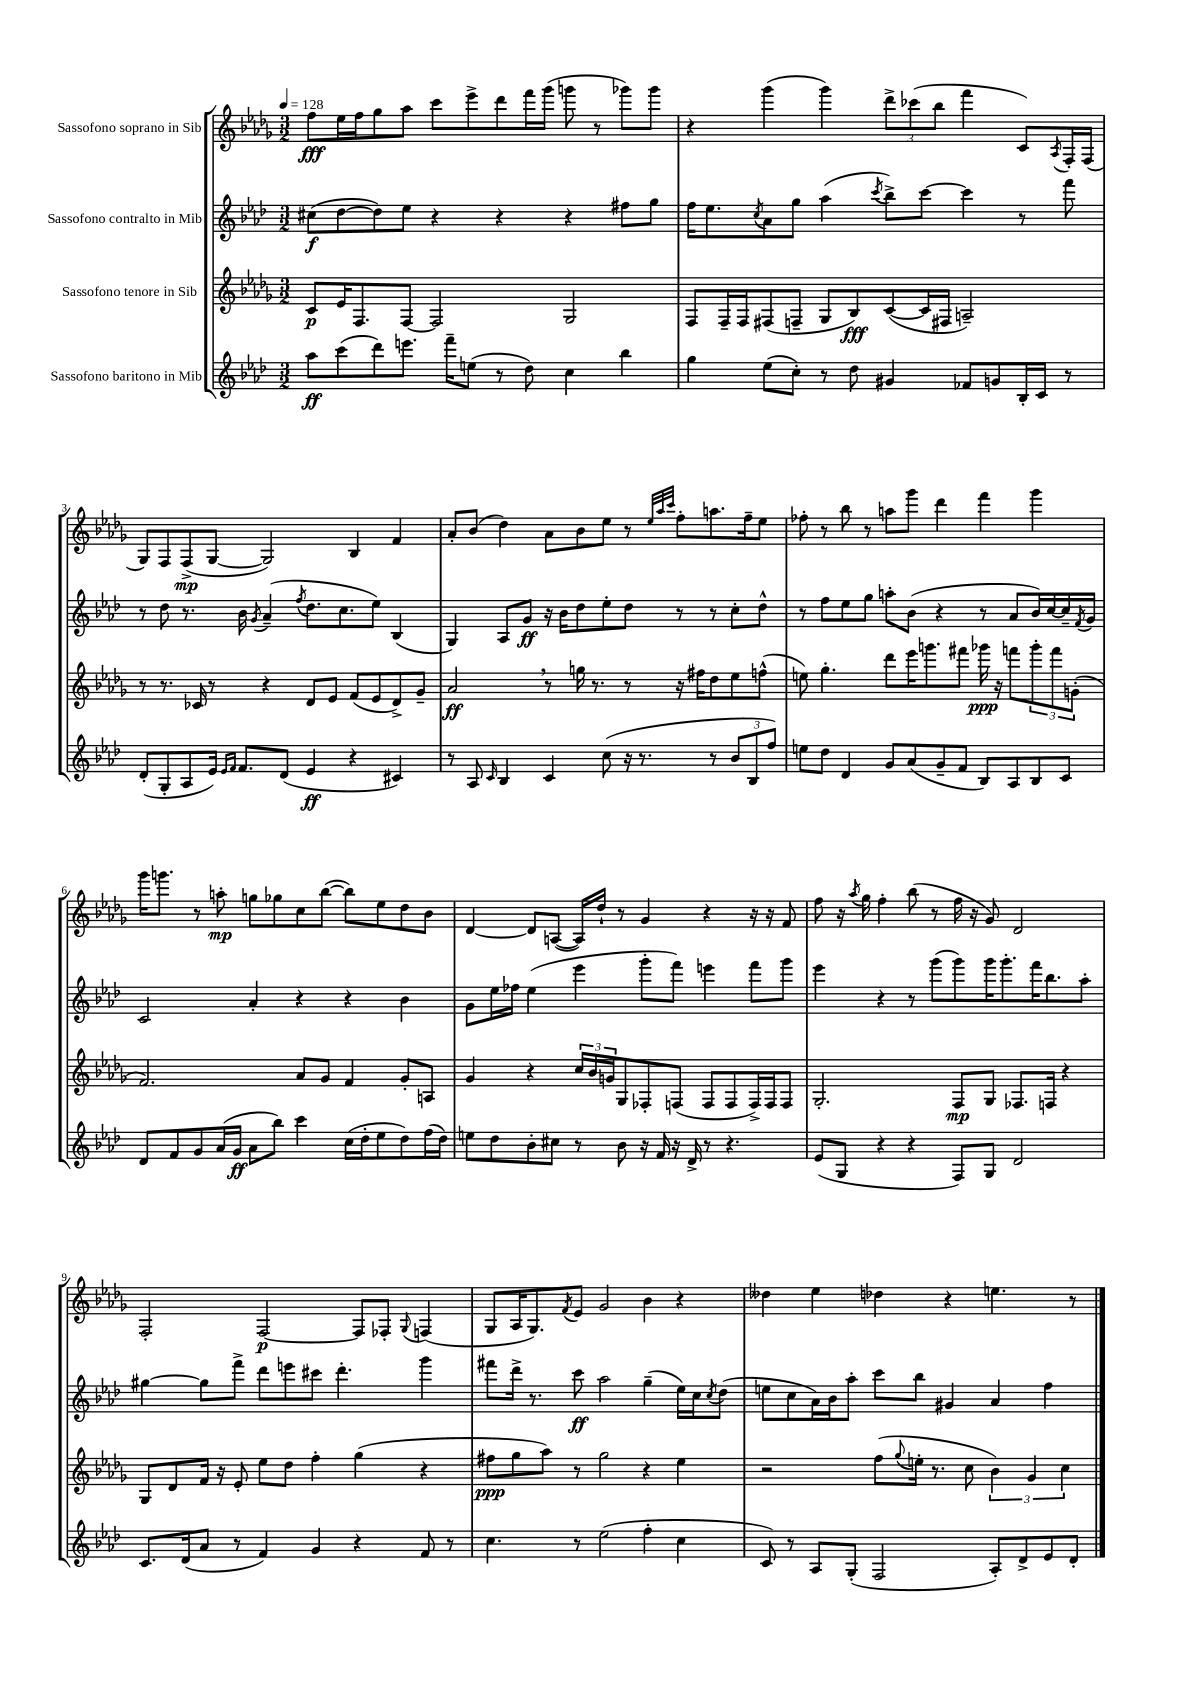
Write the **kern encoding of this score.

**kern	**dynam	**kern	**dynam	**kern	**dynam	**kern	**dynam
*part4	*part4	*part3	*part3	*part2	*part2	*part1	*part1
*staff4	*staff4	*staff3	*staff3	*staff2	*staff2	*staff1	*staff1
*I"Sassofono baritono in Mib	*	*I"Sassofono tenore in Sib	*	*I"Sassofono contralto in Mib	*	*I"Sassofono soprano in Sib	*
*clefG2	*	*clefG2	*	*clefG2	*	*clefG2	*
*k[b-e-a-d-]	*	*k[b-e-a-d-g-]	*	*k[b-e-a-d-]	*	*k[b-e-a-d-g-]	*
*M3/2	*	*M3/2	*	*M3/2	*	*M3/2	*
*MM128	*	*MM128	*	*MM128	*	*MM128	*
=1	=1	=1	=1	=1	=1	=1	=1
8aa-\L	ff	8c/L	p	(8cc#X\L	f	8ff\L	fff
(8ccc\	.	16e-/K	.	[8dd-\	.	16ee-\L	.
.	.	8.F/	.	.	.	16ff\J	.
8ddd-\)	.	.	.	8dd-\])	.	8gg-\	.
8.eeen\J	.	[8F/J	.	8ee-\J	.	8aa-\J	.
.	.	2F/]	.	4r	.	8ccc\L	.
16fff~\KL	.	.	.	.	.	.	.
(8een\J	.	.	.	.	.	8eee-^\	.
8r	.	.	.	4r	.	8ddd-\	.
8dd-\)	.	.	.	.	.	16fff\L	.
.	.	.	.	.	.	(16ggg-\JJ	.
4cc\	.	2G-/	.	4r	.	8gggn\	.
.	.	.	.	.	.	8r	.
4bb-\	.	.	.	8ff#X\L	.	8ggg-X\L)	.
.	.	.	.	8gg\J	.	8ggg-\J	.
=2	=2	=2	=2	=2	=2	=2	=2
4gg\	.	8F/L	.	16ff\KL	.	4r	.
.	.	.	.	8.ee-\	.	.	.
.	.	16F~/L	.	.	.	.	.
.	.	16F/J	.	.	.	.	.
.	.	.	.	8qcc/	.	.	.
(8ee-\L	.	(8F#X/	.	8a-\	.	(4ggg-\	.
8cc'\J)	.	8Fn~/J	.	8gg\J	.	.	.
8r	.	8G-/L	.	(4aa-\	.	4ggg-\)	.
8dd-\	.	8B-/)	fff	.	.	.	.
.	.	.	.	8qccc/	.	.	.
4g#X/	.	([8c/	.	8bb-^\L)	.	12ddd-^\L	.
.	.	.	.	.	.	(12ccc-X\	.
.	.	16c/L]	.	[8ccc\J	.	.	.
.	.	.	.	.	.	12bb-\J	.
.	.	16F#X/JJ	.	.	.	.	.
8f-X/L	.	2An~/)	.	4ccc\]	.	4fff\	.
8gn/	.	.	.	.	.	.	.
16B-'/L	.	.	.	8r	.	8c/L)	.
16c/JJ	.	.	.	.	.	.	.
.	.	.	.	.	.	8qA-/	.
8r	.	.	.	8fff\	.	16F'/L	.
.	.	.	.	.	.	(16F/JJ	.
!!LO:LB:g=z
=3	=3	=3	=3	=3	=3	=3	=3
(8d-'/L	.	8r	.	8r	.	8G-/L)	.
8G'/	.	8.r	.	8dd-\	.	8F/	.
8A-/	.	.	.	8.r	.	(8F^/	mp
.	.	16c-X/	.	.	.	.	.
16e-/Jk)	.	8r	.	.	.	[8G-/J	.
16qqe-/LL	.	.	.	.	.	.	.
16qqf/JJ	.	.	.	.	.	.	.
8.f/L	.	.	.	16b-\	.	.	.
.	.	.	.	8qg/	.	.	.
.	.	4r	.	(4a-~/	.	2G-/])	.
(8d-/J	.	.	.	.	.	.	.
.	.	.	.	8qff/	.	.	.
4e-/	ff	8d-/L	.	8.dd-\L	.	.	.
.	.	8e-/J	.	.	.	.	.
.	.	.	.	8.cc\	.	.	.
4r	.	(8f/L	.	.	.	4B-/	.
.	.	8e-/	.	8ee-\J)	.	.	.
4c#X/)	.	8d-^/)	.	(4B-/	.	4f/	.
.	.	8g-~/J	.	.	.	.	.
=4	=4	=4	=4	=4	=4	=4	=4
8r	.	2a-,/	ff	4G/)	.	8a-'/L	.
8A-/	.	.	.	.	.	(8b-/J	.
16qqc/	.	.	.	.	.	.	.
4B-/	.	.	.	8A-/L	.	4dd-\)	.
.	.	.	.	8g/J	ff	.	.
4c/	.	8r	.	16r	.	8a-\L	.
.	.	.	.	16b-\KL	.	.	.
.	.	16ggn\	.	8dd-\	.	8b-\	.
.	.	8.r	.	.	.	.	.
(8cc\	.	.	.	8ee-'\	.	8ee-\J	.
16r	.	8r	.	8dd-\J	.	8r	.
8.r	.	.	.	.	.	.	.
.	.	.	.	.	.	32qqee-/LLL	.
.	.	.	.	.	.	32qqaa-/	.
.	.	.	.	.	.	32qqccc/JJJ	.
.	.	16r	.	8r	.	8ff'\L	.
.	.	16ff#X\KL	.	.	.	.	.
8r	.	8dd-\	.	8r	.	8.aan\	.
12b-/L	.	8ee-\	.	8cc'\L	.	.	.
.	.	.	.	.	.	16ff~\k	.
12B-/	.	.	.	.	.	.	.
.	.	(8ffn^^\J	.	8dd-^^\J	.	8ee-\J	.
12ff/J)	.	.	.	.	.	.	.
=5	=5	=5	=5	=5	=5	=5	=5
8een\L	.	8een\)	.	8r	.	8ff-X'\	.
8dd-\J	.	4.gg-'\	.	8ff\L	.	8r	.
4d-/	.	.	.	8ee-\	.	8bb-\	.
.	.	.	.	8gg\J	.	8r	.
8g/L	.	8ddd-\L	.	8aan'\L	.	8aan\L	.
(8a-/	.	16eee-\K	.	(8b-\J	.	8ggg-\J	.
.	.	8.gggn\	.	.	.	.	.
8g~/	.	.	.	4r	.	4ddd-\	.
8f/J	.	8fff#X\J	.	.	.	.	.
8B-/L)	.	16ggg-X\	ppp	8r	.	4fff\	.
.	.	16r	.	.	.	.	.
8A-/	.	8fffn\L	.	8a-/L	.	.	.
8B-/	.	12ggg-'\	.	16b-/L)	.	4ggg-\	.
.	.	.	.	[16cc/	.	.	.
.	.	12fff\	.	.	.	.	.
8c/J	.	.	.	16cc~/]	.	.	.
.	.	(12gn'\J	.	.	.	.	.
.	.	.	.	8qf/	.	.	.
.	.	.	.	16g/JJ	.	.	.
!!LO:LB:g=z
=6	=6	=6	=6	=6	=6	=6	=6
8d-/L	.	2.f/)	.	2c/	.	16ggg-\KL	.
.	.	.	.	.	.	8.gggn\J	.
8f/	.	.	.	.	.	.	.
8g/	.	.	.	.	.	8r	.
(16a-/L	.	.	.	.	.	8aan'\	mp
16g/JJ	ff	.	.	.	.	.	.
8a-\L	.	.	.	4a-'/	.	8ggn\L	.
8bb-\J)	.	.	.	.	.	8gg-X\	.
4ccc\	.	8a-/L	.	4r	.	8cc\	.
.	.	8g-/J	.	.	.	([8bb-\J	.
(16cc\LL	.	4f/	.	4r	.	8bb-\L])	.
16dd-'\J	.	.	.	.	.	.	.
8ee-\	.	.	.	.	.	8ee-\	.
8dd-\)	.	8g-'/L	.	4b-\	.	8dd-\	.
(16ff\L	.	8An/J	.	.	.	8b-\J	.
16dd-\JJ)	.	.	.	.	.	.	.
=7	=7	=7	=7	=7	=7	=7	=7
8een\L	.	4g-/	.	8g\L	.	[4d-/	.
8dd-\	.	.	.	16ee-\L	.	.	.
.	.	.	.	16ff-X\JJ	.	.	.
8b-'\	.	4r	.	(4ee-\	.	8d-/L]	.
8cc#X\J	.	.	.	.	.	([8An/J	.
8r	.	24cc/LL	.	4eee-\	.	16A/LL])	.
.	.	24b-/	.	.	.	.	.
.	.	.	.	.	.	16dd-`/JJ	.
.	.	24gn/J	.	.	.	.	.
8b-\	.	8G-/	.	.	.	8r	.
16r	.	8F-X'/	.	8ggg'\L	.	4g-/	.
16f/	.	.	.	.	.	.	.
16r	.	(8Fn/J	.	8fff\J)	.	.	.
16d-^/	.	.	.	.	.	.	.
8r	.	8F/L	.	4eeen\	.	4r	.
4.r	.	8F/	.	.	.	.	.
.	.	16F^/L)	.	8fff\L	.	16r	.
.	.	16F/J	.	.	.	16r	.
.	.	8F/J	.	8ggg\J	.	8f/	.
=8	=8	=8	=8	=8	=8	=8	=8
(8e-/L	.	2.G-'/	.	4eee-\	.	8ff\	.
8G/J	.	.	.	.	.	16r	.
.	.	.	.	.	.	8qaa-/	.
.	.	.	.	.	.	16gg-\	.
4r	.	.	.	4r	.	4ff'\	.
4r	.	.	.	8r	.	(8bb-\	.
.	.	.	.	(8ggg\L	.	8r	.
8F/L)	.	8F/L	mp	8ggg\)	.	16ff\	.
.	.	.	.	.	.	16r	.
8G/J	.	8G-/J	.	16ggg\K	.	8g-/)	.
.	.	.	.	8.ggg'\	.	.	.
2d-/	.	8.F-X/L	.	.	.	2d-/	.
.	.	.	.	16fff\K	.	.	.
.	.	16Fn/Jk	.	8.bb-\	.	.	.
.	.	4r	.	.	.	.	.
.	.	.	.	8aa-'\J	.	.	.
!!LO:LB:g=z
=9	=9	=9	=9	=9	=9	=9	=9
8.c/L	.	8G-/L	.	[4gg#X\	.	2F'/	.
.	.	8d-/	.	.	.	.	.
(16d-/k	.	.	.	.	.	.	.
8a-/J	.	16f/Jk	.	8gg#\L]	.	.	.
.	.	16r	.	.	.	.	.
8r	.	8e-'/	.	8fff^\J	.	.	.
4f/)	.	8ee-\L	.	8ddd-\L	.	[2F/	p
.	.	8dd-\J	.	8eeen\	.	.	.
4g/	.	4ff'\	.	8ccc#X\J	.	.	.
.	.	.	.	4.ddd-'\	.	.	.
4r	.	(4gg-\	.	.	.	8F/L]	.
.	.	.	.	.	.	8F-X'/J	.
.	.	.	.	.	.	8qqG-/	.
8f/	.	4r	.	4ggg\	.	(4Fn/	.
8r	.	.	.	.	.	.	.
=10	=10	=10	=10	=10	=10	=10	=10
4.cc\	.	8ff#X\L	ppp	8fff#X\L	.	8G-/L	.
.	.	8gg-\	.	16ddd-^\Jk	.	16A-/K	.
.	.	.	.	8.r	.	8.G-/)	.
.	.	8aa-\J)	.	.	.	.	.
.	.	.	.	.	.	8qf/	.
8r	.	8r	.	8ccc\	ff	8e-/J	.
(2ee-\	.	2gg-\	.	2aa-\	.	2g-/	.
4ff'\	.	4r	.	(4gg~\	.	4b-\	.
4cc\	.	4ee-\	.	16ee-\LL)	.	4r	.
.	.	.	.	16cc\J	.	.	.
.	.	.	.	8qcc/	.	.	.
.	.	.	.	(8dd-\J	.	.	.
=11	=11	=11	=11	=11	=11	=11	=11
8c/)	.	2r	.	8een\L	.	4dd--X\	.
8r	.	.	.	8cc\	.	.	.
8A-/L	.	.	.	16a-\L)	.	4ee-\	.
.	.	.	.	16b-\J	.	.	.
(8G'/J	.	.	.	8aa-'\J	.	.	.
2F/	.	(8ff\L	.	8ccc\L	.	4dd-X\	.
.	.	8qqgg-/	.	.	.	.	.
.	.	16een'\Jk	.	8bb-\J	.	.	.
.	.	8.r	.	.	.	.	.
.	.	.	.	4g#X/	.	4r	.
.	.	8cc\	.	.	.	.	.
8A-'/L)	.	6b-\)	.	4a-/	.	4.een\	.
8d-^/	.	.	.	.	.	.	.
.	.	6g-/	.	.	.	.	.
8e-/	.	.	.	4ff\	.	.	.
.	.	6cc\	.	.	.	.	.
8d-'/J	.	.	.	.	.	8r	.
==	==	==	==	==	==	==	==
*-	*-	*-	*-	*-	*-	*-	*-
